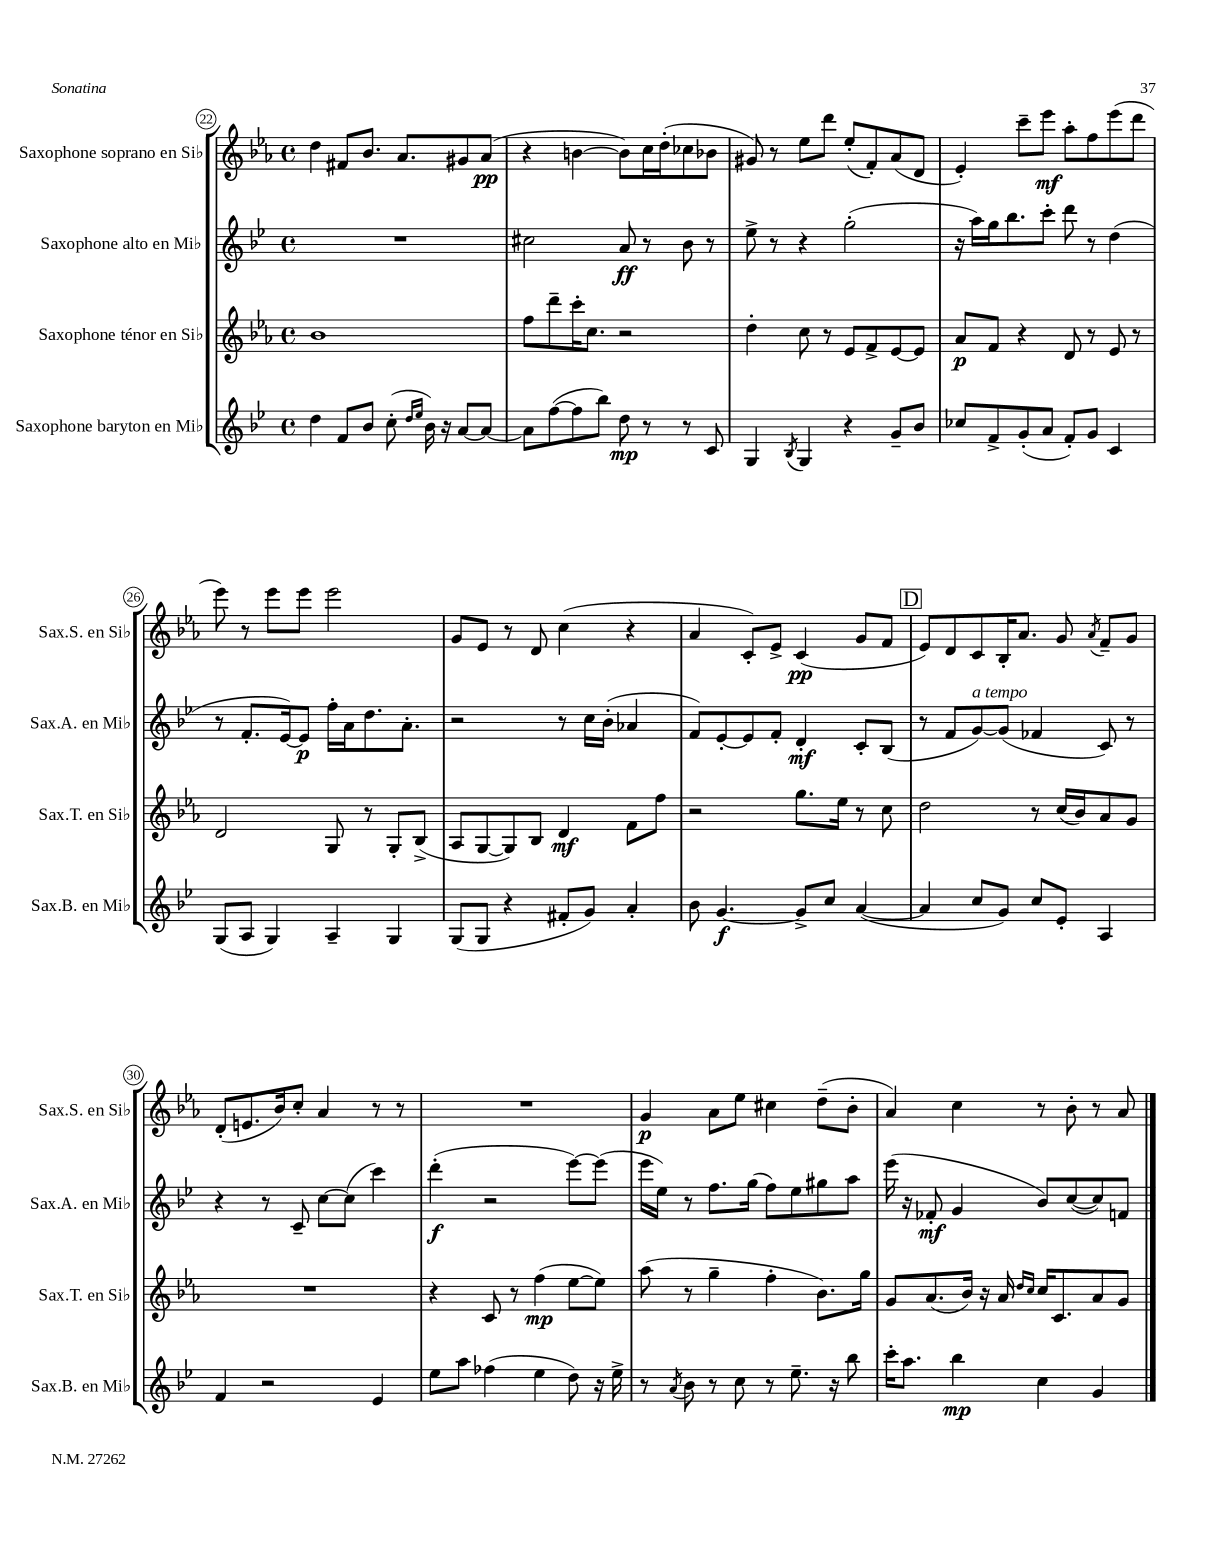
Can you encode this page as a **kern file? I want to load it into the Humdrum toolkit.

**kern	**kern	**kern	**kern
*staff4	*staff3	*staff2	*staff1
*clefG2	*clefG2	*clefG2	*clefG2
*k[b-e-]	*k[b-e-a-]	*k[b-e-]	*k[b-e-a-]
*M4/4	*M4/4	*M4/4	*M4/4
*met(c)	*met(c)	*met(c)	*met(c)
4dd	1b-	1r	4dd
8f	.	.	8f#
8b-	.	.	8.b-
(8cc'	.	.	.
.	.	.	8.a-
16qqdd	.	.	.
16qqee-	.	.	.
16b-)	.	.	.
16r	.	.	.
[8a	.	.	8g#
8a_	.	.	(8a-
=	=	=	=
8a]	8ff	2cc#	4r
([8ff	8ddd~	.	.
8ff]	16ccc'	.	[4b
.	8.cc	.	.
8bb-)	.	.	.
8dd	2r	8a	8b])
8r	.	8r	16cc
.	.	.	(16dd'
8r	.	8b-	8cc-
8c	.	8r	8b-
=	=	=	=
4G	4dd'	8ee-^	8g#)
.	.	8r	8r
8qB-	.	.	.
4G	8cc	4r	8ee-
.	8r	.	8ddd
4r	8e-	(2gg'	(8ee-'
.	8f^	.	8f')
8g~	[8e-	.	(8a-
8b-	8e-]	.	8d
=	=	=	=
8cc-	8a-	16r	4e-')
.	.	16aa)	.
8f^	8f	16gg	.
.	.	8.bb-	.
(8g'	4r	.	8ccc~
8a	.	8ccc'	8eee-
8f')	8d	8ddd	8aa-'
8g	8r	8r	8ff
4c	8e-	(4dd	(8eee-
.	8r	.	8ddd
=	=	=	=
(8G	2d	8r	8eee-)
8A	.	8.f'	8r
4G)	.	.	8eee-
.	.	[16e-)	.
.	.	8e-]	8eee-
4A~	8G	16ff'	2eee-
.	.	16a	.
.	8r	8.dd	.
4G	8G'	.	.
.	.	8.a'	.
.	(8B-^	.	.
=	=	=	=
(8G	8A-	2r	8g
8G	[8G	.	8e-
4r	8G])	.	8r
.	8B-	.	8d
8f#'	4d	8r	(4cc
8g)	.	16cc	.
.	.	(16b-'	.
4a'	8f	4a-	4r
.	8ff	.	.
=	=	=	=
8b-	2r	8f)	4a-
[4.g	.	[8e-'	.
.	.	8e-]	8c')
.	.	8f'	8e-^
8g^]	8.gg	4d'	(4c
8cc	.	.	.
.	16ee-	.	.
([4a	8r	8c'	8g
.	8cc	(8B-	8f
=	=	=	=
4a]	2dd	8r	8e-)
.	.	8f	8d
8cc	.	[8g)	8c
8g)	.	(8g]	16B-'
.	.	.	8.a-
8cc	8r	4f-	.
8e-'	(16cc	.	8g
.	16b-)	.	.
.	.	.	8qa-
4A	8a-	8c)	8f~
.	8g	8r	8g
=	=	=	=
4f	1r	4r	(8d'
.	.	.	8.e
2r	.	8r	.
.	.	.	16b-)
.	.	8c~	8cc'
.	.	[8cc	4a-
.	.	(8cc]	.
4e-	.	4ccc)	8r
.	.	.	8r
=	=	=	=
8ee-	4r	(4ddd'	1r
8aa	.	.	.
(4ff-	8c	2r	.
.	8r	.	.
4ee-	(4ff	.	.
8dd)	[8ee-	[8eee-)	.
16r	8ee-])	(8eee-]	.
16ee-^	.	.	.
=	=	=	=
8r	(8aa-	16eee-	4g
.	.	16ee-)	.
8qa	.	.	.
8b-	8r	8r	.
8r	4gg~	8.ff	8a-
8cc	.	.	8ee-
.	.	(16gg	.
8r	4ff'	8ff)	4cc#
8.ee-~	.	8ee-	.
.	8.b-)	8gg#	(8dd~
16r	.	.	.
8bb-	.	8aa	8b-'
.	16gg	.	.
=	=	=	=
16ccc'	8g	(16eee-	4a-)
8.aa	.	16r	.
.	(8.a-	8f-'	.
4bb-	.	4g	4cc
.	16b-)	.	.
.	16r	.	.
.	16a-	.	.
.	16qqdd	.	.
.	16qqcc	.	.
4cc	16cc	8b-)	8r
.	8.c	.	.
.	.	([8cc	8b-'
4g	8a-	8cc])	8r
.	8g	8f	8a-
==	==	==	==
*-	*-	*-	*-
